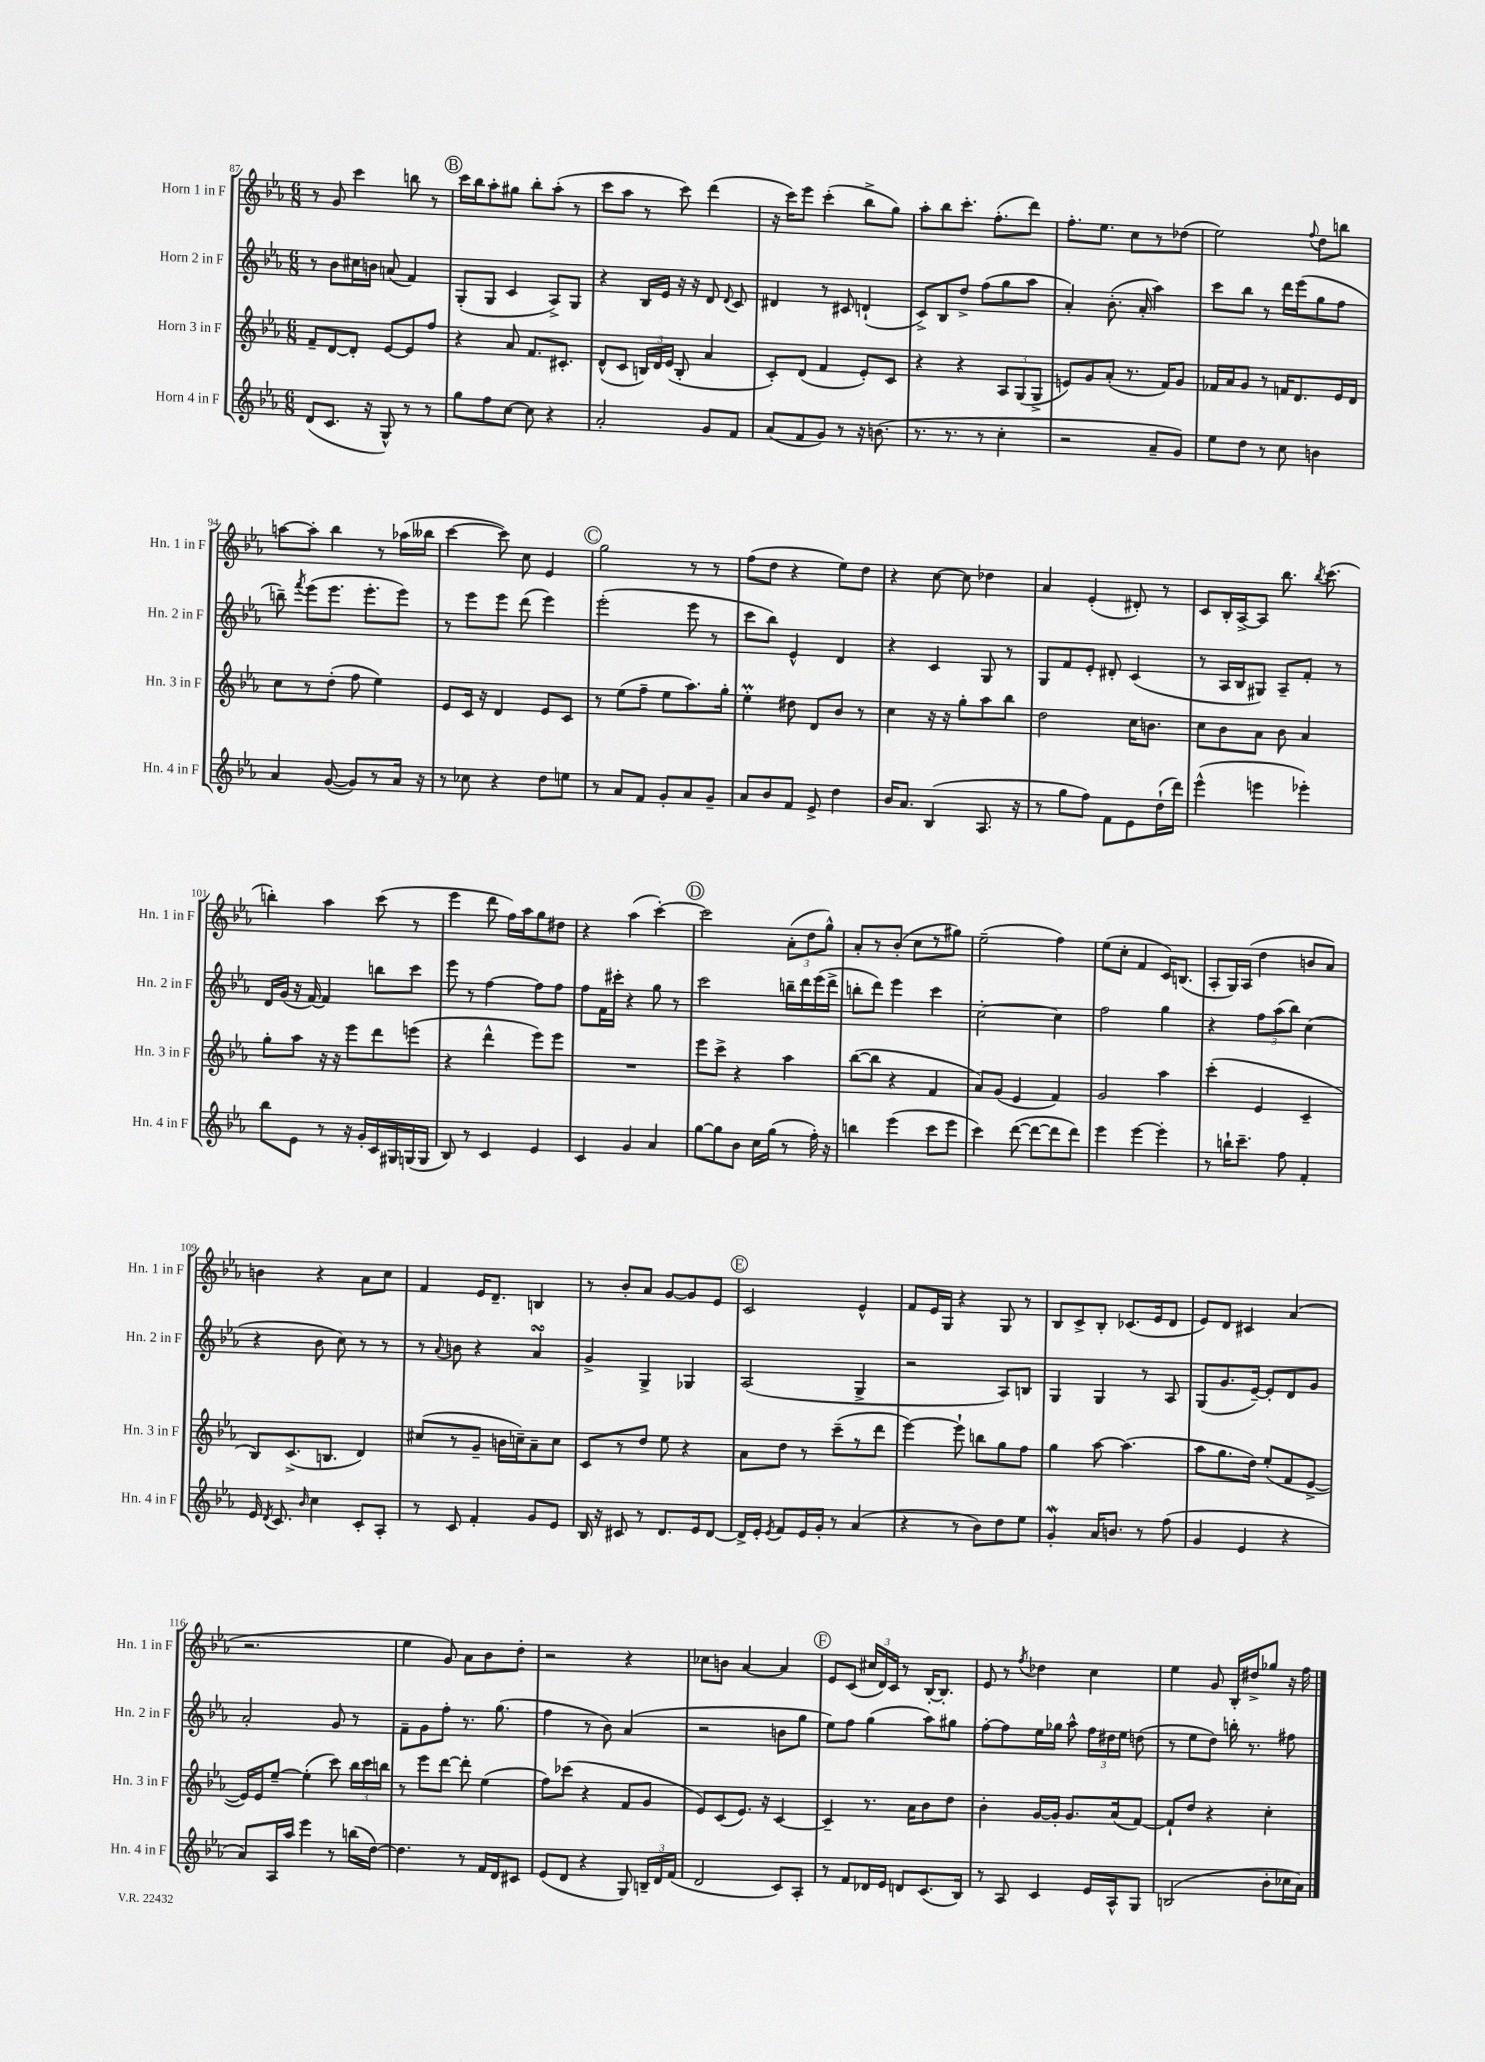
<<
\new StaffGroup <<
\new Staff = "s0" \with { instrumentName = "Horn 1 in F" shortInstrumentName = "Hn. 1 in F" } {
    \clef treble \key ees \major \numericTimeSignature \time 6/8
    \autoBeamOff r8 g'8 c'''4 b''8 r8 |
    \mark \markup { \circle "B" } c'''16[ bes''16 aes''8-. gis''8] bes''8[-. aes''8]-.( r8 |
    c'''8[ aes''8] r8 c'''8) d'''4( |
    r16 c'''16[) ees'''8] c'''4-.( bes''8[-> g''8]) |
    aes''8[-. bes''8 c'''8.]-. f''8.[-.( d'''8]) |
    f''8.[-. ees''8.] c''8[ r8 des''8]( |
    ees''2) \appoggiatura { f''8 } d''8[ b''8] |
    a''8[~ a''8]-. bes''4 r8 aes''16[( beses''16] |
    c'''4~ c'''8) c''8 ees'4 |
    \mark \markup { \circle "C" } g''2 r8 r8 |
    f''8[( d''8] r4 ees''8[) d''8] |
    r4 c''8~ c''8 des''4 |
    aes'4 ees'4-.( dis'8-.) r8 |
    c'8[ bes16-. aes16~-> aes8] bes''8. \acciaccatura { bes''8 } c'''8.( |
    b''4-.) aes''4 c'''8( r8 |
    ees'''4 d'''8 f''16[) aes''16 g''8 dis''8] |
    r4 aes''4( c'''4~-.) |
    \mark \markup { \circle "D" } c'''2 \tuplet 3/2 { aes'8[-.( d''8 g''8]-^) } |
    aes'8[-. r8 bes'8]-.( c''8[ r8 gis''8]) |
    ees''2--( f''4) |
    ees''8[( c''8]-. f'4 c'16[) b8.]( |
    aes8[-. g16) aes16]( d''4 b'8[ aes'8]) |
    b'4 r4 aes'8[ c''8] |
    f'4 ees'16[ d'8.]-- b4 |
    r8 bes'8[-. aes'8] g'8[~ g'8 ees'8] |
    \mark \markup { \circle "E" } c'2 ees'4-^ |
    f'8[ ees'16 g16] r4 g8 r8 |
    bes8[ c'8-> bes8]-. ces'8.[( ees'16 d'8] |
    ees'8[) d'8] cis'4 aes'4( |
    r2. |
    ees''4 g'8) aes'8[ bes'8 d''8]-. |
    r2 r4 |
    ces''8[ b'8] aes'4~ aes'4 |
    \mark \markup { \circle "F" } ees'8[ c'8]( \tuplet 3/2 { cis''16[ d'16) c'16] } r8 bes16[~-. bes8.]-. |
    ees'8 r8 \acciaccatura { f''8 } des''4 c''4 |
    ees''4 g'8 bes16[-. dis''16-> ges''8] r16 f''16 \bar "|." |
}
\new Staff = "s1" \with { instrumentName = "Horn 2 in F" shortInstrumentName = "Hn. 2 in F" } {
    \clef treble \key ees \major \numericTimeSignature \time 6/8
    \autoBeamOff r8 bes'8[ cis''16 b'16] a'8( f'4) |
    \mark \markup { \circle "B" } g8[-.( g8] c'4 aes8[->) g8] |
    r4 bes16[ ees'16] r16 r16 d'8 \appoggiatura { d'8 } c'8 |
    dis'4 r8 cis'8 d'4-!( |
    c'8[->) bes8 d''8]-> f''8[( g''8 aes''8] |
    aes'4-.) bes'8.-.( aes'16-. aes''4) |
    c'''8[ bes''8] r8 d'''16[ ees'''16( g''8 f''8] |
    b''8--) \acciaccatura { f'''8 } ees'''8[( ees'''8.] ees'''8.[-. ees'''8]) |
    r8 ees'''8[ ees'''8] d'''8( ees'''4) |
    \mark \markup { \circle "C" } ees'''2-.( ees'''8 r8 |
    c'''8[ bes''8]) ees'4-^ d'4 |
    r4 c'4 g8 r8 |
    g8[ f'8 ees'8]-. dis'8-. c'4( |
    r8 aes16[ bes16 gis8]) aes8[-- f'8]-. r8 |
    d'16[ g'16]( r16 f'16~) f'4 b''8[ c'''8] |
    ees'''8 r8 f''4~ f''8[ f''8] |
    f''8[ f'16 cis'''16]-. r4 g''8 r8 |
    \mark \markup { \circle "D" } c'''2 b''16[-- d'''16 ees'''16( d'''16]-> |
    b''8[-. d'''8]) ees'''4 c'''4 |
    c''2~-. c''4 |
    f''2 g''4 |
    r4 \tuplet 3/2 { f''8[ aes''8( bes''8]) } c''4( |
    r4 bes'8 c''8) r8 r8 |
    r8 \appoggiatura { aes'8 } b'8 r4 aes'4\turn |
    g'4-> g4-> ges4 |
    \mark \markup { \circle "E" } aes2( g4-> |
    r2 aes8[) b8] |
    g4 g4 r8 aes8 |
    g8[( g'8. ees'16]~--) ees'8[-. d'8 g'8] |
    aes'2-. g'8 r8 |
    f'8[-- g'8 f''8]-. r8. g''8.( |
    f''4 r8 bes'8) aes'4( |
    r2 b'8[ g''8] |
    \mark \markup { \circle "F" } ees''8[) f''8] g''4( aes''8[) gis''8] |
    f''8[~-. f''8 ees''16 ges''16] aes''8-^ \tuplet 3/2 { f''16[ dis''16 ees''16] } d''8( |
    r8 ees''8[ d''8]) b''16-. r8. fis''8 \bar "|." |
}
\new Staff = "s2" \with { instrumentName = "Horn 3 in F" shortInstrumentName = "Hn. 3 in F" } {
    \clef treble \key ees \major \numericTimeSignature \time 6/8
    \autoBeamOff f'8[-- d'8~ d'8]-. ees'8[~ ees'8 f''8] |
    \mark \markup { \circle "B" } r4 aes'8 f'8.[ cis'8.]-. |
    d'8[-^( c'8] \tuplet 3/2 { b16[) d'16 ees'16]( } b8-. aes'4 |
    c'8[-.) d'8]( f'4 ees'8[-.) c'8] |
    r4 r4 \tuplet 3/2 { aes8[ g8( g8]-> } |
    e'8[) g'8 aes'8]-.( r8. f'16[) g'8] |
    fes'16[ aes'16 g'8] r8 f'16[ d'8. ees'16 d'16] |
    c''8[ r8 d''8]-.( f''8 ees''4) |
    ees'8[ c'16] r16 d'4 ees'8[ c'8] |
    \mark \markup { \circle "C" } r8 ees''8[( f''8]-- ees''8[ aes''8.) g''16]-. |
    ees''4-.\prall dis''8 d'8[ bes'8] r8 |
    c''4 r16 r16 g''8[-. aes''8 bes''8] |
    d''2 c''16[ b'8.] |
    c''8[ bes'8 aes'8] bes'8 aes'4 |
    g''8[-. aes''8] r16 r16 ees'''8[ d'''8 e'''8]( |
    r4 d'''4-^ ees'''8[) ees'''8] |
    R2. |
    \mark \markup { \circle "D" } ees'''8[ c'''8]-> r4 aes''4 |
    bes''8[~( bes''8] r4 f'4 |
    aes'8[) g'8]( ees'4 f'4) |
    g'2 aes''4 |
    c'''4-.( ees'4 c'4-- |
    bes8[) c'8.->( b8.] d'4) |
    cis''8[( r8 g'8]-- b'16[ c''16--) aes'8-- c''8] |
    c'8[ r8 d''8] ees''8 r4 |
    \mark \markup { \circle "E" } aes'8[ d''8] r8 c'''8[--( r8 d'''8] |
    ees'''4~) ees'''8-! b''8[ g''8 f''8] |
    g''4 aes''8~ aes''4.( |
    aes''8[ g''8. d''16]) ees''8[-.( f'8 ees'8]~-> |
    ees'16[) ees'16 ees''8]~-- ees''4-.( c'''8) \tuplet 3/2 { bes''16[ c'''16 b''16] } |
    r8 ees'''8[ d'''8]~ d'''8-. ees''4( |
    f''8[) ces'''8]( r4 f'8[ g'8] |
    ees'8[) c'8( ees'8.]) r16 c'4~ |
    \mark \markup { \circle "F" } c'4-- r8. aes'16[ bes'8 d''8] |
    bes'4-. g'16[~ g'16]-. g'8.[ aes'16( f'8]~) |
    f'8[-! d''8] r4 c''4-. \bar "|." |
}
\new Staff = "s3" \with { instrumentName = "Horn 4 in F" shortInstrumentName = "Hn. 4 in F" } {
    \clef treble \key ees \major \numericTimeSignature \time 6/8
    \autoBeamOff d'8[( c'8.] r16 g8-^) r8 r8 |
    \mark \markup { \circle "B" } g''8[ f''8 c''8]~ c''8 r4 |
    aes'2-. g'8[ f'8] |
    aes'8[( f'8 g'8]) r8 r16 b'8.( |
    r8. r8. r8 c''4-. |
    r2 aes'8[-- g'8]) |
    ees''8[ d''8] r8 c''8 b'4 |
    aes'4 g'8~( g'8[) r8 aes'16] r16 |
    r8 ces''8 r4 d''8[ e''8] |
    \mark \markup { \circle "C" } r8 aes'8[ f'8] g'8[-. aes'8 g'8]-- |
    aes'8[ bes'8 f'8] ees'8-> d''4 |
    bes'16[ aes'8.] bes4( aes8. r16 |
    r8 g''8[ f''8]) f'8[ ees'8 d''16-!( d'''16]) |
    ees'''4-^( e'''4 ees'''4-.) |
    bes''8[ ees'8] r8 r16 g'16[-. c'16 gis16 g16( g16] |
    bes8) r8 c'4 ees'4 |
    c'4 g'4 aes'4 |
    \mark \markup { \circle "D" } g''8[~ g''8 bes'8] c''16[ g''16]( r8 f''16-.) r16 |
    b''4 ees'''4( c'''8[ ees'''8] |
    c'''4) d'''8~( d'''8[~ d'''8 d'''8]) |
    ees'''4 ees'''4~ ees'''4-. |
    r8 b''16[-! c'''8.]-- f''8 f'4-. |
    ees'16 \acciaccatura { d'8 } c'8. \grace { bes'16 } c''4 c'8[-. aes8]-. |
    r8 c'8 f'4-. g'8[ ees'8] |
    bes16 r16 cis'8 r8 d'8.[ ees'16 d'8]~ |
    \mark \markup { \circle "E" } d'16[-> ees'16]-. \acciaccatura { ees'8 } f'8[ ees'16 g'16]-. r8 aes'4( |
    r4 r8 bes'8[) d''8 ees''8] |
    g'4-.\mordent aes'16[ b'8.] r8 f''8( |
    g'4 ees'4 r4 |
    aes'8[) aes16 aes''16] ees'''4 r8 b''16[( d''16]~) |
    d''4. r8 f'16[ d'16 cis'8] |
    ees'8[( d'8] r4 g8) \tuplet 3/2 { b16[-- d'16 f'16]( } |
    d'2 c'8[) aes8]-. |
    \mark \markup { \circle "F" } r8 f'8[ des'16 ees'16] d'8[ c'8.( bes16]) |
    r8 aes8 c'4 ees'16[ aes16-^ g8] |
    b2( bes'8[-. ces''16 aes'16]) \bar "|." |
}
>>
>>
\layout { \context { \Score currentBarNumber = #87 } }
